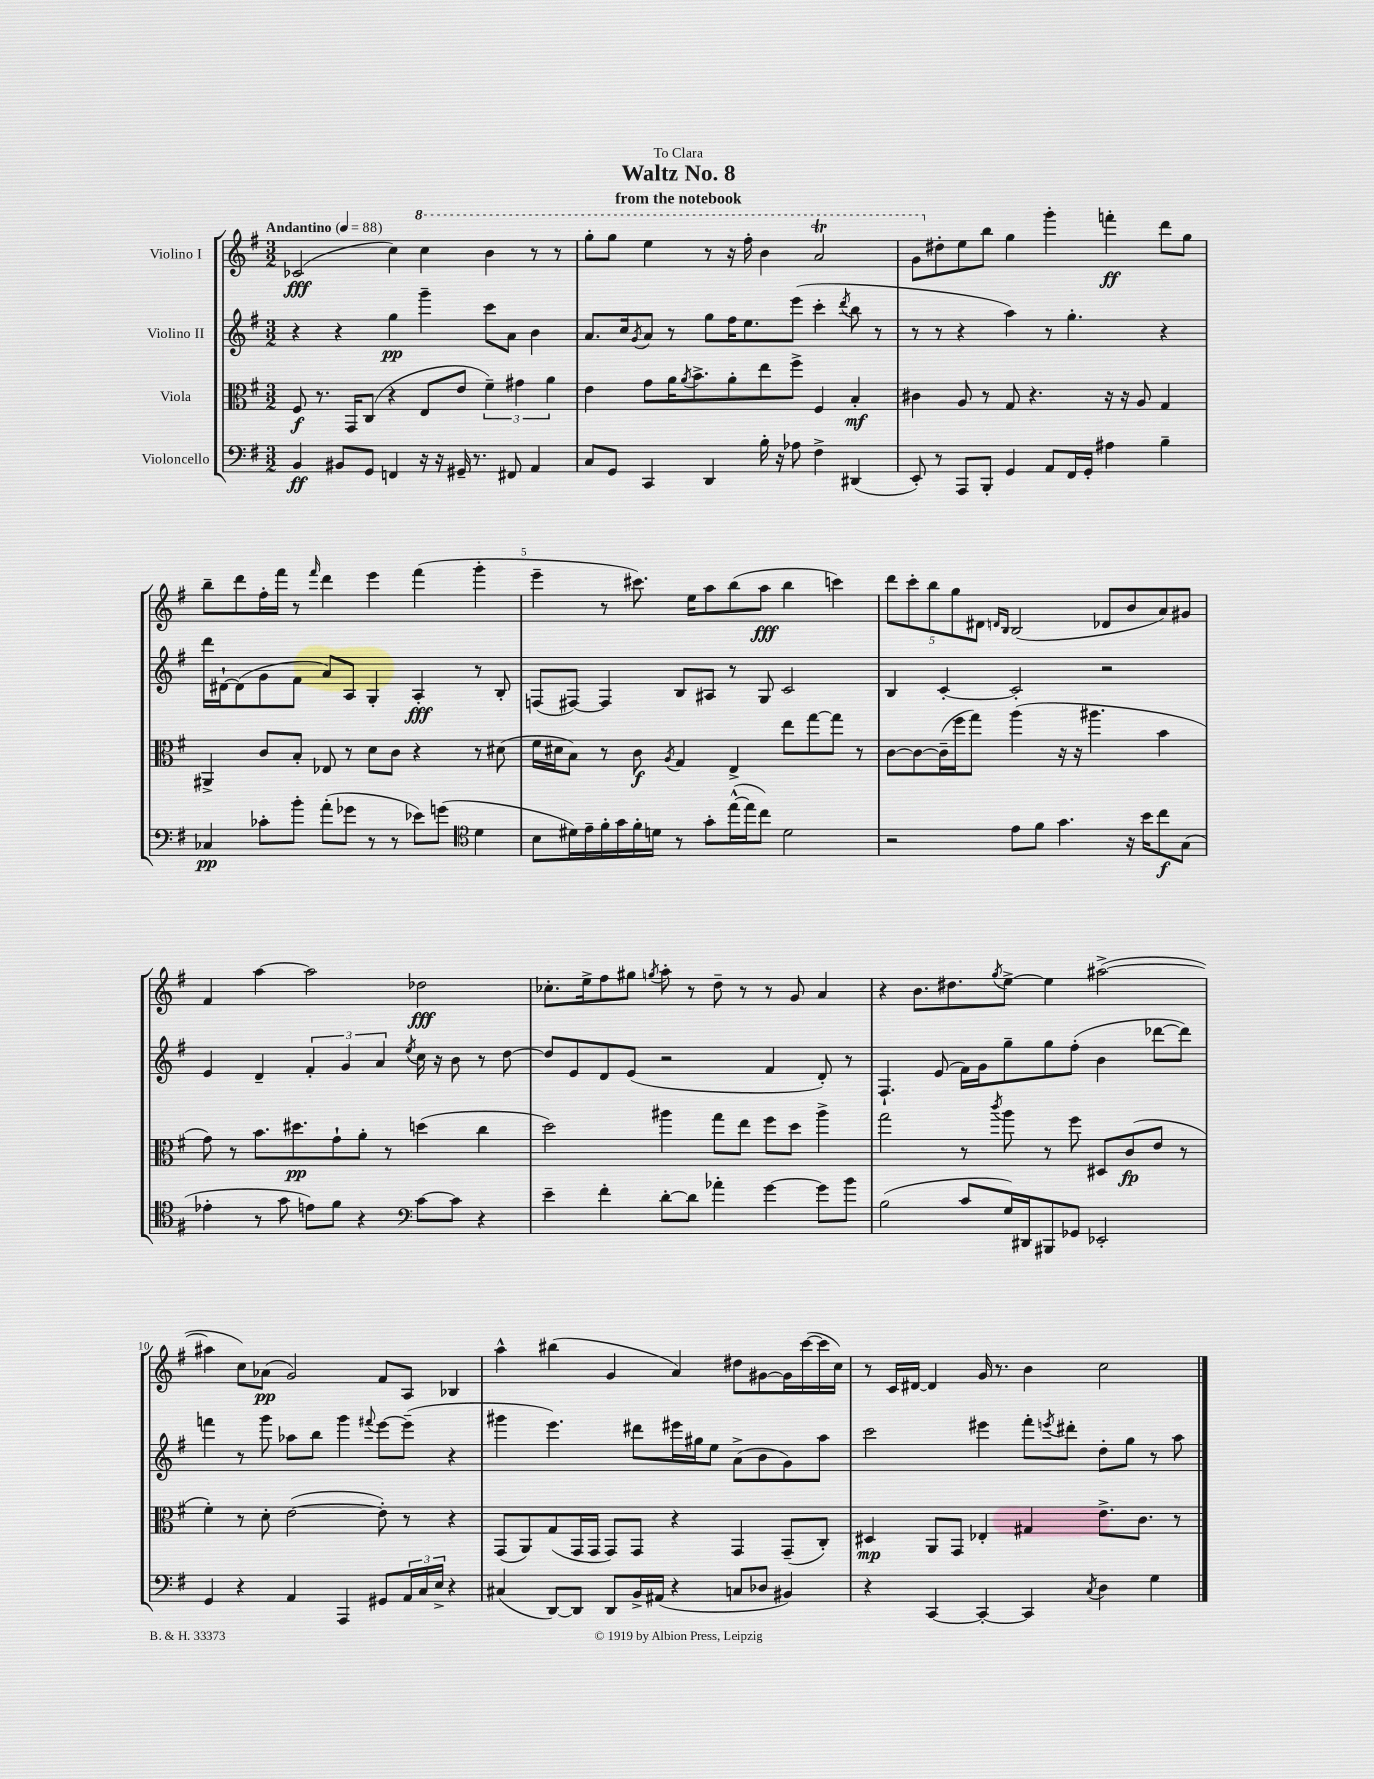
\header { title = "Waltz No. 8" subtitle = "from the notebook" dedication = "To Clara" }
<<
\new StaffGroup <<
\new Staff = "s0" \with { instrumentName = "Violino I" } {
    \clef treble \key g \major \numericTimeSignature \time 3/2 \tempo "Andantino" 4 = 88
    ces'2\fff( c''4) \ottava #1 c'''4 b''4 r8 r8 |
    g'''8-. g'''8 e'''4 r8 r16 fis'''16-. b''4 a''2\trill |
    g''8 \ottava #0 dis''8-. e''8 b''8 g''4 g'''4-. f'''4-.\ff d'''8 g''8 |
    b''8-- d'''8 fis''16-. fis'''16 r8 \grace { fis'''16 } d'''4 e'''4 fis'''4( g'''4-. |
    e'''4-- r8 cis'''8.) e''16 a''8 b''8( a''8\fff b''4 c'''4) |
    \tuplet 5/4 { d'''8 c'''8-. b''8 g''8 dis'8 } \grace { d'16 b16 } b2( des'8 b'8 a'8) gis'8 |
    fis'4 a''4~ a''2 des''2\fff |
    ces''8.-. e''16-> fis''8 gis''8 \acciaccatura { g''8 } a''8-. r8 d''8-- r8 r8 g'8 a'4 |
    r4 b'8. dis''8. \acciaccatura { g''8 } e''8~-> e''4 ais''2~->( |
    ais''4 c''8) aes'8\pp( g'2) fis'8 a8 bes4 |
    a''4-^ bis''4( g'4 a'4) dis''8 gis'8~ gis'16 c'''16~( c'''16 c''16) |
    r8 c'16 dis'16~ dis'4 g'16 r8. b'4 c''2 \bar "|." |
}
\new Staff = "s1" \with { instrumentName = "Violino II" } {
    \clef treble \key g \major \numericTimeSignature \time 3/2
    r4 r4 g''4\pp g'''4-- c'''8 a'8 b'4 |
    a'8. c''16 \acciaccatura { g'8 } a'8 r8 g''8 fis''16 e''8. e'''8( c'''4-. \acciaccatura { d'''8 } b''8 r8 |
    r8 r8 r4 a''4) r8 g''4.-. r4 |
    d'''16 dis'16~-! dis'8( g'8 fis'8 a'8) a8 g4-. a4-.\fff r8 b8-. |
    f8( fis8~) fis4 b8 ais8 r8 g8 c'2 |
    b4 c'4~-. c'2-. r2 |
    e'4 d'4-- \tuplet 3/2 { fis'4-. g'4 a'4 } \acciaccatura { e''8 } c''16 r16 b'8 r8 d''8~ |
    d''8 e'8 d'8 e'8( r2 fis'4 d'8-.) r8 |
    fis4.-! e'8( fis'16) g'16 g''8-- g''8 fis''8-.( b'4 des'''8~ des'''8) |
    f'''4 r8 g'''8 aes''8 b''8 g'''4 \appoggiatura { fis'''8 } e'''8~ e'''8--( r4 |
    gis'''4 e'''4.) dis'''8 eis'''16 gis''16 e''8 a'8->( b'8 g'8) a''8 |
    c'''2 eis'''4 fis'''8-. \acciaccatura { e'''8 } dis'''8-. d''8-. g''8 r8 a''8 \bar "|." |
}
\new Staff = "s2" \with { instrumentName = "Viola" } {
    \clef alto \key g \major \numericTimeSignature \time 3/2
    fis8\f r8. g,16 c8( r4 e8 e'8 \tuplet 3/2 { fis'4--) gis'4 a'4 } |
    e'4 g'8 a'16 \acciaccatura { a'8 } b'8.-> a'8-. e''8 fis''8-> fis4 b4-.\mf |
    cis'4 a8 r8 g8 r4. r16 r16 a8 g4 |
    ais,4-> c'8 b8-. ees8 r8 d'8 c'8 r4 r8 dis'8( |
    fis'16 dis'16 b8) r8 c'8\f \acciaccatura { a8 } g4 e4-> e''8 g''8~ g''8 r8 |
    c'8~ c'8~ c'16--( fis''16 g''8) a''4( r16 r16 ais''4. b'4 |
    g'8) r8 b'8. dis''8.\pp g'8-! a'8-. r8 d''4( c''4 |
    d''2) ais''4 g''8 e''8 fis''8 d''8 ais''4-> |
    g''2 r8 \acciaccatura { c'''8 } a''8 r8 fis''8 dis8 c'8\fp( e'8 r8 |
    fis'4-.) r8 d'8-. e'2~( e'8-.) r8 r4 |
    g,8( a,8) g8( g,16 g,16 g,8) g,8 r4 g,4 g,8--( c8-.) |
    dis4\mp a,8 g,8 ees4-. gis4 e'8.-> c'8. r8 \bar "|." |
}
\new Staff = "s3" \with { instrumentName = "Violoncello" } {
    \clef bass \key g \major \numericTimeSignature \time 3/2
    b,4\ff bis,8 g,8 f,4 r16 r16 gis,16-- r8. fis,8 a,4 |
    c8 g,8 c,4 d,4 b16-. r16 aes8 fis4-> dis,4( |
    e,8-.) r8 a,,8 b,,8-. g,4 a,8 fis,16 g,16-. ais4 b4-- |
    ces4\pp ces'8-. b'8-. a'8-.( ges'8 r8 r8 ees'8) g'8( \clef tenor d'4 |
    b8 dis'16) e'16-- fis'16-. g'16 fis'16-. d'16 r8 g'8-. e''16~-^( e''16 c''8) d'2 |
    r2 e'8 fis'8 g'4. r16 b'16 c''8\f g8( |
    ees'4-. r8 g'8 e'8) fis'8 r4 \clef bass c'8~ c'8 r4 |
    e'4-- fis'4-. d'8~-. d'8 aes'4-. g'4~ g'8 b'8 |
    b2( c'8 g16) dis,16 bis,,8 ges,8 ees,2-. |
    g,4 r4 a,4 a,,4 gis,8 \tuplet 3/2 { a,16 c16 e16-> } r4 |
    cis4( d,8~) d,8 d,8 b,16-> ais,16( r4 c8 des8 bis,4) |
    r4 c,4~ c,4~-. c,4 \acciaccatura { c8 } d4 g4 \bar "|." |
}
>>
>>
\layout { \context { \Score \override BarNumber.break-visibility = ##(#f #t #t) barNumberVisibility = #(every-nth-bar-number-visible 5) } }
